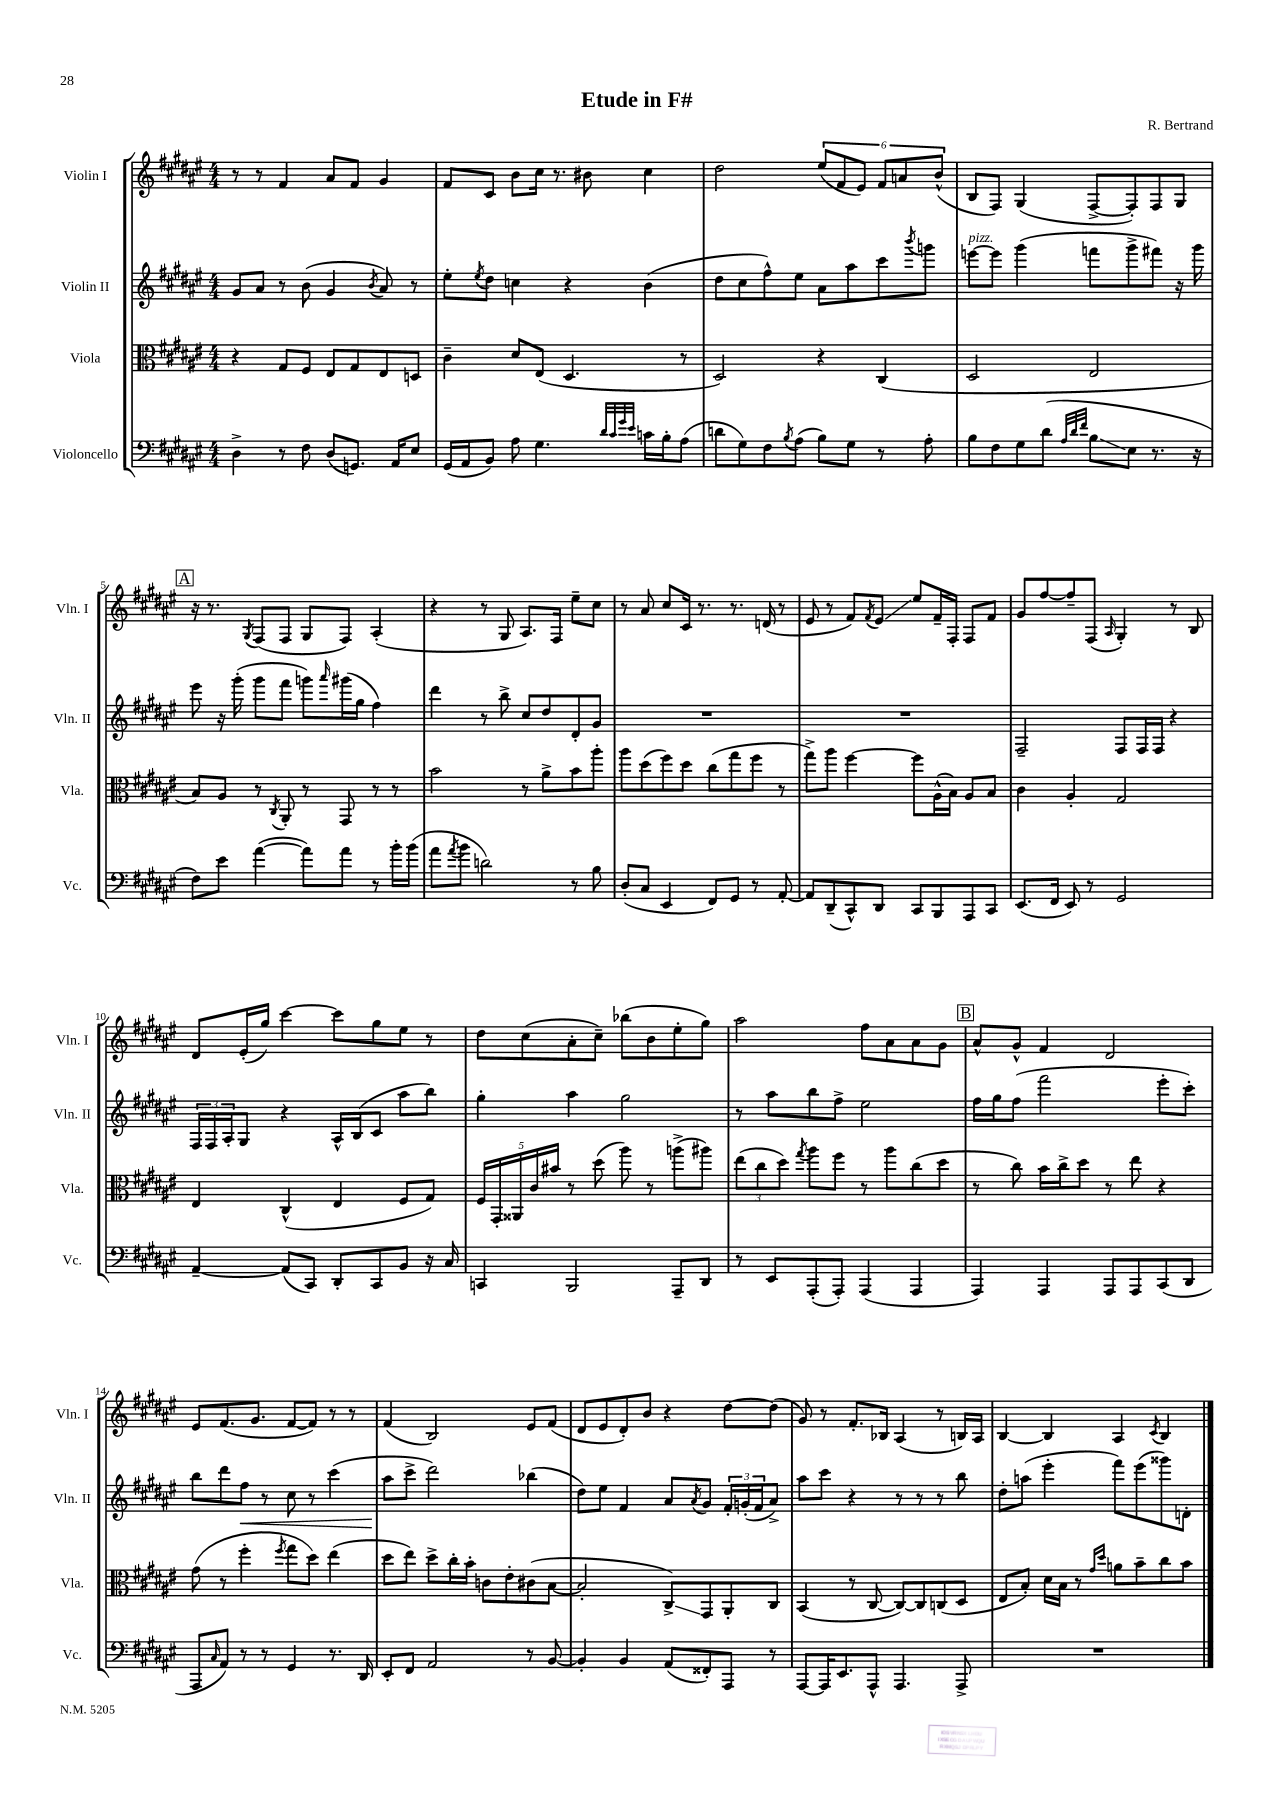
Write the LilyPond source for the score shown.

\header { title = "Etude in F#" composer = "R. Bertrand" }
<<
\new StaffGroup <<
\new Staff = "s0" \with { instrumentName = "Violin I" shortInstrumentName = "Vln. I" } {
    \clef treble \key fis \major \numericTimeSignature \time 4/4
    r8 r8 fis'4 ais'8 fis'8 gis'4 |
    fis'8 cis'8 b'8 cis''16 r8. bis'8 cis''4 |
    dis''2 \tuplet 6/4 { eis''8( fis'8 eis'8) fis'8 a'8 b'8-^( } |
    b8 fis8) gis4( fis8~-> fis8-.) fis8 gis8 |
    \mark \markup { \box "A" } r16 r8. \acciaccatura { gis8 } fis8( fis8 gis8 fis8) ais4-.( |
    r4 r8 gis8 ais8.) fis16 eis''8-- cis''8 |
    r8 ais'8 cis''8 cis'16 r8. r8. d'16( r8 |
    eis'8 r8 fis'8) \acciaccatura { fis'8 } eis'8\glissando eis''8 fis'16-- fis16-. fis8 fis'8 |
    gis'8 fis''8~ fis''8-- fis8( \grace { ais16 } gis4-.) r8 b8 |
    dis'8 eis'16-.( gis''16) cis'''4~ cis'''8 gis''8 eis''8 r8 |
    dis''8 cis''8( ais'8-. cis''8--) bes''8( b'8 eis''8-. gis''8) |
    ais''2 fis''8 ais'8 ais'8 gis'8 |
    \mark \markup { \box "B" } ais'8-^ gis'8-^ fis'4 dis'2 |
    eis'8 fis'8.( gis'8. fis'8~ fis'8) r8 r8 |
    fis'4( b2) eis'8 fis'8( |
    dis'8 eis'8 dis'8-.) b'8 r4 dis''8~ dis''8( |
    gis'8) r8 fis'8.-. bes16 ais4( r8 b16) ais16 |
    b4~ b4 ais4 \acciaccatura { cis'8 } b4 \bar "|." |
}
\new Staff = "s1" \with { instrumentName = "Violin II" shortInstrumentName = "Vln. II" } {
    \clef treble \key fis \major \numericTimeSignature \time 4/4
    gis'8 ais'8 r8 b'8( gis'4 \acciaccatura { b'8 } ais'8) r8 |
    eis''8-. \acciaccatura { eis''8 } dis''8 c''4 r4 b'4( |
    dis''8 cis''8 fis''8-^) eis''8 ais'8 ais''8 cis'''8 \acciaccatura { b'''8 } g'''8 |
    e'''8~^\markup { \italic "pizz." } e'''8 gis'''4( f'''8 gis'''8-> fis'''8) r16 gis'''16 |
    \mark \markup { \box "A" } eis'''8 r16 gis'''16-.( gis'''8 fis'''8 g'''8) \grace { ais'''16 } gis'''16( gis''16 fis''4) |
    dis'''4 r8 b''8-> cis''8 dis''8 dis'8-. gis'8 |
    R1 |
    R1 |
    fis2-- fis8 fis16 fis16 r4 |
    \tuplet 3/2 { fis16 fis16 ais16-. } gis8 r4 ais16-^ b16( cis'8 ais''8 b''8) |
    gis''4-. ais''4 gis''2 |
    r8 ais''8 b''8 fis''8-> eis''2 |
    \mark \markup { \box "B" } fis''16 gis''16 fis''8( fis'''2 eis'''8-. cis'''8-.) |
    b''8 dis'''8 fis''8\< r8 cis''8 r8 cis'''4( |
    ais''8\! cis'''8-> dis'''2) bes''4( |
    dis''8) eis''8 fis'4 ais'8 \acciaccatura { ais'8 } gis'8 \tuplet 3/2 { fis'16-. g'16-.( fis'16 } ais'8->) |
    ais''8 cis'''8 r4 r8 r8 r8 b''8 |
    dis''8-. a''8( eis'''4-. fis'''8) eis'''8( gisis'''8) d'8-. \bar "|." |
}
\new Staff = "s2" \with { instrumentName = "Viola" shortInstrumentName = "Vla." } {
    \clef alto \key fis \major \numericTimeSignature \time 4/4
    r4 gis8 fis8 eis8 gis8 eis8 d8 |
    cis'4-- dis'8 eis8( dis4. r8 |
    dis2) r4 cis4( |
    dis2 eis2 |
    \mark \markup { \box "A" } b8) ais8 r8 \acciaccatura { cis8 } ais,8-. r8 gis,8 r8 r8 |
    b'2 r8 ais'8-> b'8 ais''8-. |
    ais''8 dis''8( fis''8) dis''8 cis''8( gis''8 fis''8 r8 |
    gis''8->) ais''8 fis''4~ fis''8 ais16-^( b16) ais8 b8 |
    cis'4 ais4-. gis2 |
    eis4 cis4-^( eis4 fis8 gis8) |
    \tuplet 5/4 { fis16 gis,16-. aisis,16 cis'16 bis'16 } r8 dis''8( ais''8) r8 a''8->( ais''8) |
    \tuplet 3/2 { eis''8( cis''8 dis''8) } \acciaccatura { gis''8 } ais''8 fis''8 r8 ais''8 cis''8( dis''8 |
    \mark \markup { \box "B" } r8 cis''8) b'16 cis''16-> dis''8 r8 eis''8 r4 |
    gis'8( r8 fis''4-. \acciaccatura { fis''8 } gis''8 dis''8) eis''4( |
    dis''8 eis''8) dis''8-> cis''16-. b'16-. c'8 eis'8-. cis'8( b8~ |
    b2-. cis8->\glissando) gis,8 ais,8-. cis8 |
    b,4( r8 cis8~ cis8~) cis8 c8( dis8 |
    eis8 b8-.) dis'16 b16 r8 \grace { gis'16 dis''16 } a'8 b'8-- cis''8 b'8 \bar "|." |
}
\new Staff = "s3" \with { instrumentName = "Violoncello" shortInstrumentName = "Vc." } {
    \clef bass \key fis \major \numericTimeSignature \time 4/4
    dis4-> r8 fis8 dis8( g,8.) ais,16 eis8 |
    gis,16( ais,16 b,8) ais8 gis4. \grace { dis'32 cis'32 gis'32 eis'32 } c'16 b16-. ais8( |
    d'8 gis8) fis8 \acciaccatura { b8 } ais8( b8) gis8 r8 ais8-. |
    b8 fis8 gis8 dis'8( \grace { ais32 dis'32 fis'32 } b8\glissando eis8 r8. r16 |
    \mark \markup { \box "A" } fis8) eis'8 ais'4~( ais'8) ais'8 r8 b'16-. b'16( |
    ais'8 \acciaccatura { ais'8 } b'8 d'2) r8 b8 |
    dis8-.( cis8 eis,4 fis,8) gis,8 r8 ais,8~-. |
    ais,8 dis,8--( cis,8-^) dis,8 cis,8 b,,8 ais,,8 cis,8 |
    eis,8.( fis,16 eis,8) r8 gis,2 |
    ais,4~-- ais,8( cis,8) dis,8-. cis,8 b,8 r16 cis16 |
    c,4 b,,2 ais,,8-- dis,8 |
    r8 eis,8 ais,,8-.( ais,,8-.) ais,,4( ais,,4 |
    \mark \markup { \box "B" } ais,,4) ais,,4 ais,,8 ais,,8 cis,8( dis,8 |
    ais,,8 \grace { cis16 } ais,8) r8 r8 gis,4 r8. dis,16 |
    eis,8-. fis,8 ais,2 r8 b,8~ |
    b,4-. b,4 ais,8( fisis,8-.) ais,,8 r8 |
    ais,,8~ ais,,16 eis,8. ais,,8-^ ais,,4. ais,,8-> |
    R1 \bar "|." |
}
>>
>>
